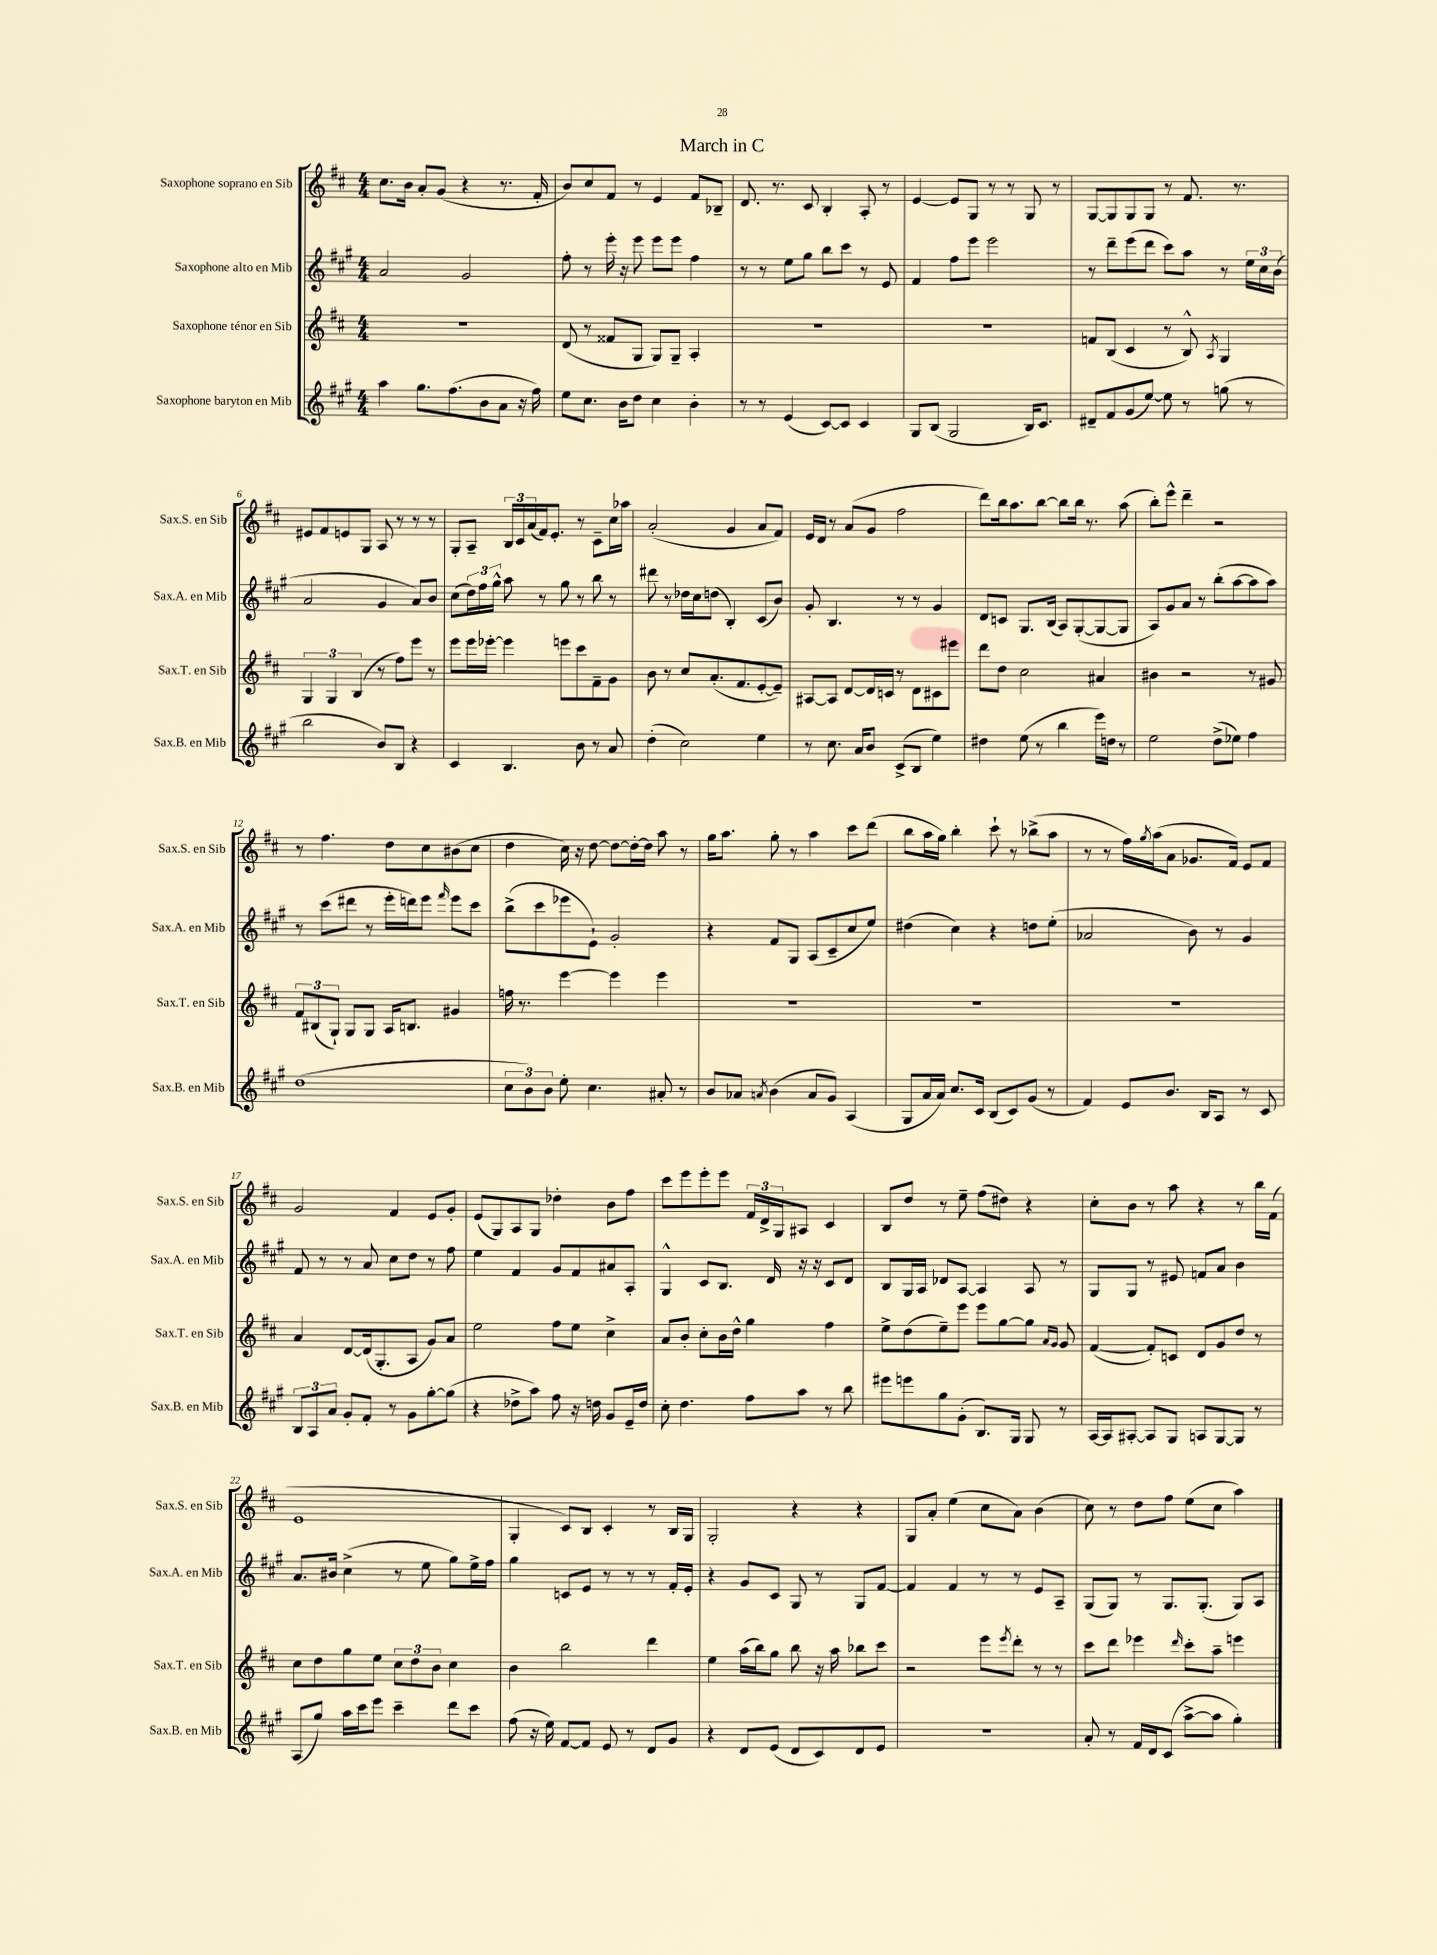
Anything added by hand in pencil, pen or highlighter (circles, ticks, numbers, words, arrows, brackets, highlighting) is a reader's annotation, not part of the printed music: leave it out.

**kern	**kern	**kern	**kern
*staff4	*staff3	*staff2	*staff1
*clefG2	*clefG2	*clefG2	*clefG2
*k[f#c#g#]	*k[f#c#]	*k[f#c#g#]	*k[f#c#]
*M4/4	*M4/4	*M4/4	*M4/4
4aa\	1r	2a/	8.cc#\L
.	.	.	16b\Jk
8.gg#\L	.	.	8a'/L
.	.	.	(8g/J
(8.ff#\	.	.	.
.	.	2g#/	4r
8b\	.	.	.
8a\J	.	.	8.r
16r	.	.	.
16ff#\)	.	.	16f#'/
=	=	=	=
8ee\L	(8d/	8ff#'\	8b/L)
8.cc#\J	8r	8r	8cc#/
.	8f##/L	16eee'\	8f#/J
16b\LK	.	16r	.
8dd\J	8G/J	8eee\	8r
4cc#\	8G/L)	8eee\L	4e/
.	8G~/J	8eee\J	.
4b'\	4A'/	4ff#\	8f#/L
.	.	.	8B-~/J
=	=	=	=
8r	1r	8r	8.d/
8r	.	8r	.
.	.	.	8.r
(4e/	.	8ee\L	.
.	.	8gg#\J	8c#/
[8c#/L)	.	8bb\L	4B'/
8c#/]J	.	8ccc#\J	.
4c#/	.	8r	8A'/
.	.	8e/	8r
=	=	=	=
8G#/L	1r	4f#/	[4e/
(8B/J	.	.	.
2G#/	.	8ff#\L	8e/]L
.	.	8eee\J	8G/J
.	.	2eee\	8r
.	.	.	8r
16B/LK)	.	.	8G/
8.c#/J	.	.	.
.	.	.	8r
=	=	=	=
8d#~/L	8f/L	8r	[8G/L
8f#/	(8B/J	8ddd~\L	8G/]
(8g#/	4c#/	(8eee\	8G/
[8ee/J)	.	8ddd\J	8G/J
8ee\]	8r	8ccc#\L)	8r
8r	8B^^/)	8aa\J	8.f#/
.	8qA/	.	.
(8gg\	4G/	8r	.
.	.	.	8.r
8r	.	24ee\LL	.
.	.	24cc#\	.
.	.	(24b\JJ	.
=	=	=	=
2bb\	6G/	2a/	8e#/L
.	.	.	8f#/
.	6G/	.	.
.	.	.	8e/
.	(6B/	.	.
.	.	.	8G/J
8b/L)	8r	4g#/	8A/
8B/J	8ff#\L)	.	8r
4r	8eee\J	8a/L)	8r
.	8r	8b/J	8r
=	=	=	=
4c#/	8eee\L	(8cc#\L	8G'/L
.	16eee\L	24dd\L)	8A~/J
.	.	24ff#\	.
.	[16eee-'\JJ	.	.
.	.	24gg#^^\JJ	.
4.B/	4eee-\]	8aa\	24B/LL
.	.	.	24c#/
.	.	.	(24a/
.	.	8r	16f#/J)
.	.	.	8.e'/J
.	8eee\L	8gg#\	.
8b\	8ccc#\	8r	8r
8r	8f#~\	8bb\	8c#~\L
8a/	8g\J	8r	16cc#\L
.	.	.	16aa-\JJ
=	=	=	=
(4dd'\	8b\	8ddd#\	(2a'/
.	8r	8r	.
2cc#\)	8cc#/L	16dd-\LL	.
.	.	16cc#\J	.
.	(8.a'/	(8dd\J	.
.	.	4B'/)	4g/
.	8.f#/	.	.
4ee\	[8e'/	(8c#/L	8a/L
.	8e~/]J)	8b/J)	8f#/J)
=	=	=	=
8r	[8A#/L	8g#'/	16e/LL
.	.	.	16d/JJ
8.cc#\	8A#/]J	4.B/	8r
.	[8d/L	.	(8a/L
16a/LK	.	.	.
8b/J	16d/]L	.	8g/J
.	16c/JJ	.	.
(8c#^/L	8r	8r	2ff#\
8B/J	8d\L	8r	.
4ee\)	8c#\	4g#/	.
.	8eee#\J	.	.
=	=	=	=
4dd#\	8ddd\L	8d/L	8ddd\L)
.	8dd\J	8c/J	16bb\k
.	.	.	8.aa\
(8ee\	2cc#\	8.G#/L	.
8r	.	.	[8bb\J
.	.	(16B/Jk	.
4bb\	.	8A/L)	8bb\]L
.	.	([8G#'/	16bb\Jk
.	.	.	8.r
16eee\LL)	4a#/	8G#/_	.
16dd\JJ	.	.	.
8r	.	8G#/]J	(8aa\
=	=	=	=
2ee\	4b#\	8A/L)	8bb'\L)
.	.	8g#/	8eee^^\J
.	2r	8a/J	4ddd~\
.	.	8r	.
(8dd^\L	.	(8bb'\L	2r
8ee-\J)	.	[8aa\	.
4ff#\	8r	8aa\]	.
.	8g#/	8aa\J)	.
=	=	=	=
(1dd	12f#/L	8r	8r
.	(12B#/	.	.
.	.	(8ccc#\L	4.ff#\
.	12G`/J)	.	.
.	8G/L	8ddd#\J	.
.	8G/J	8r	.
.	16A/LK	16eee'\LL	8dd\L
.	8.B/J	16ddd\J)	.
.	.	8eee\J	8cc#\
.	.	16qqfff#/	.
.	4g#/	8eee\L	(8b#\
.	.	8ccc#\J	8cc#\J
=	=	=	=
12cc#\L	16ff\	(8bb^\L	4dd\
.	8.r	.	.
12b\)	.	.	.
.	.	8ccc#\	.
12b\J	.	.	.
8ee'\	[4eee\	8eee-\	16cc#\)
.	.	.	16r
4.cc#\	.	8e`\J)	[8dd\
.	4eee\]	2g#'/	8dd\_L
.	.	.	16dd'\_L
.	.	.	16dd\]JJ
8a#'/	4eee\	.	8aa\
8r	.	.	8r
=	=	=	=
8b/L	1r	4r	16gg\LK
.	.	.	8.aa\J
8a-/J	.	.	.
8qa/	.	.	.
(4b\	.	8f#/L	8gg'\
.	.	8G#/J	8r
8a/L	.	(8A/L	4aa\
8g#/J)	.	8c#~/	.
(4A/	.	8cc#/	8ccc#\L
.	.	8ee/J)	(8ddd\J
=	=	=	=
8G#/L	1r	(4dd#\	8bb\L
16a/L	.	.	16aa\L
16a/JJ)	.	.	16gg\JJ)
8.cc#/L	.	4cc#\)	4bb'\
16c#/Jk	.	.	.
(8B/L	.	4r	8ccc#`\
8c#/)	.	.	8r
(8g#/J	.	8dd\L	(8bb-^\L
8r	.	(8ee'\J	8aa\J
=	=	=	=
4f#/)	1r	2a-/	8r
.	.	.	8r
8e/L	.	.	16ff#\LL)
.	.	.	8qgg/
.	.	.	(16aa\J
8.b/J	.	.	8a\J
.	.	8b\)	8.g-/L
16B/LK	.	.	.
8A/J	.	8r	.
.	.	.	16f#/Jk)
8r	.	4g#/	8e/L
8c#/	.	.	8f#/J
=	=	=	=
12B/L	4a/	8f#/	2g/
12A/	.	.	.
.	.	8r	.
12a/J	.	.	.
8g#'/L	[8d/L	8r	.
8f#'/J	(16d/]k	8a/	.
.	8.G'/	.	.
8r	.	8cc#\L	4f#/
8g#\L	8A/J	8dd\J	.
[8gg#'\	8g/L)	8r	8e/L
(8gg#\]J	8a/J	8ff#\	8g'/J
=	=	=	=
4r	2ee\	4ee\	(8e/L
.	.	.	8G/)
8dd-^\L	.	4f#/	8A/
8aa\J)	.	.	8G/J
8ff#\	8ff#\L	8g#/L	4dd-'\
16r	8ee\J	8f#/	.
16dd\	.	.	.
8g#/L	4cc#^\	8a#/	8b\L
16e~/L	.	8A'/J	8ff#\J
16dd/JJ	.	.	.
=	=	=	=
8cc#'\	8a/L	4G#^^/	8ccc#\L
4.dd\	8b'/J	.	8eee\
.	8cc#'\L	8c#/L	8eee'\
.	16b\L	8.B/J	8eee\J
.	16dd^^\JJ	.	.
8ff#\L	4gg\	.	24f#/LL
.	.	.	24d^/
.	.	16d/	.
.	.	.	24G/J
8aa\J	.	16r	8A#/J
.	.	16r	.
8r	4ff#\	8c#/L	4c#/
8bb\	.	8d/J	.
=	=	=	=
8eee#\L	8ee^\L	8B/L	8B/L
8eee\	(8dd\	16G#/L	8dd/J
.	.	16A/JJ	.
8gg#\	8ee~\)	8d-/L	8r
(8g#'\J	8eee\J	[8A/J	8ee~\
8.B/L)	8eee\L	4A/]	(8ff#\L
.	[8gg\	.	8dd#\J)
16G#/Jk	.	.	.
8G#/	8gg\]J	8A/	4r
.	16qqa/LL	.	.
.	16qqg/JJ	.	.
8r	8g/	8r	.
=	=	=	=
[16A/LL	([4f#/	8G#/L	8cc#'\L
16A/]J	.	.	.
[8A#'/J	.	8G#/J	8b\J
8A#/]L	8f#'/]L)	8r	8r
8G#/J	8c/J	8e#/	8aa\
8A/L	8d/L	8f/L	4r
[8G#/	8g/	8a/J	.
8G#/]J	8dd/J	4b\	8r
8r	8r	.	16bb\LL
.	.	.	(16f#\JJ
=	=	=	=
(8A/L	8cc#\L	8.a/L	1e
8gg#/J)	8dd\	.	.
.	.	16b#/Jk	.
16aa\LL	8gg\	(4cc#^\	.
16ccc#\J	.	.	.
8eee\J	8ee\J	.	.
4ccc#~\	12cc#\L	8r	.
.	12dd\	.	.
.	.	8ee\	.
.	12b\J	.	.
8ddd\L	4cc#\	8gg#\L)	.
8ccc#\J	.	16ee^\L	.
.	.	16ff#\JJ	.
=	=	=	=
(8ff#\	4b\	4gg#\	4G'/
16r	.	.	.
16ee\)	.	.	.
[8f#/L	2bb\	8c/L	8c#/L)
8f#/]J	.	8e/J	8B/J
8e/	.	8r	4c#'/
8r	.	8r	.
8d/L	4ddd\	8r	8r
8g#/J	.	16f#'/LL	16B/LL
.	.	16e'/JJ	16G/JJ
=	=	=	=
4r	4ee\	4r	2G'/
8d/L	(16aa\LL	8g#/L	.
.	16bb\J)	.	.
(8e/J	8gg\J	8c#/J	.
8d/L	8bb\	8G#/	4r
8c#/)	16r	8r	.
.	16aa\	.	.
8d/	8bb-\L	8G#/L	4r
8e/J	8ccc#\J	[8f#/J	.
=	=	=	=
1r	2r	4f#/]	8G/L
.	.	.	8a'/J
.	.	4f#/	(4ee\
.	8eee\L	8r	8cc#\L
.	8qeee/	.	.
.	8ddd'\J	8r	8a\J)
.	8r	8e/L	(4b\
.	8r	8A~/J	.
=	=	=	=
8a'/	8ccc#\L	(8G#/L	8cc#\)
8r	8ddd\J	8G#/J)	8r
16f#/LL	4eee-\	8r	8dd\L
16d/J	.	.	.
(8c#/J	.	8.G#/L	8ff#\J
.	16qqddd/	.	.
[8aa^\L	8ccc#'\L	.	(8ee\L
.	.	(8.G#'/J	.
8aa\]J	8aa~\J	.	8cc#\J
4gg#'\)	4eee\	8G#/L)	4aa\)
.	.	8A/J	.
==	==	==	==
*-	*-	*-	*-
